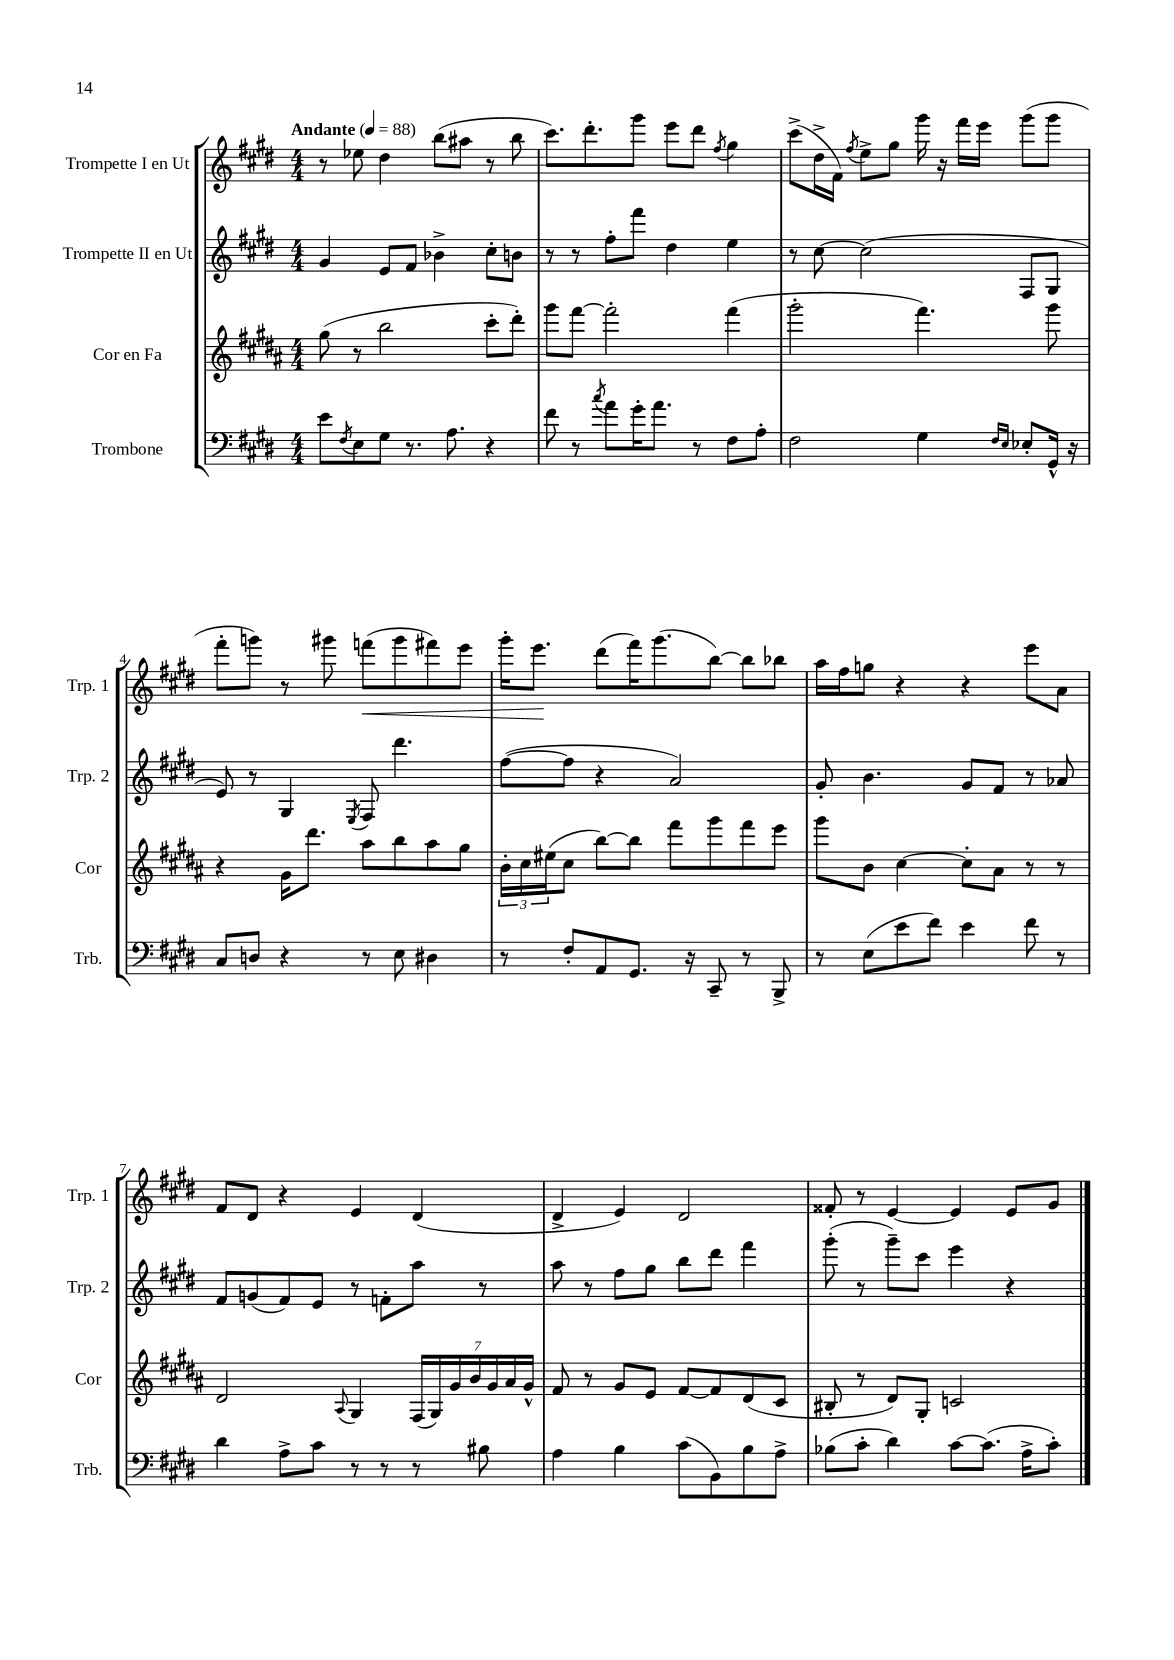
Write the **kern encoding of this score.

**kern	**kern	**kern	**kern
*staff4	*staff3	*staff2	*staff1
*clefF4	*clefG2	*clefG2	*clefG2
*k[f#c#g#d#]	*k[f#c#g#d#a#]	*k[f#c#g#d#]	*k[f#c#g#d#]
*M4/4	*M4/4	*M4/4	*M4/4
*MM88	*MM88	*MM88	*MM88
8e\L	(8gg#\	4g#/	8r
8qF#/	.	.	.
8E\	8r	.	8ee-\
8G#\J	2bb\	8e/L	4dd#\
8.r	.	8f#/J	.
.	.	4b-^\	(8bb\L
8.A\	.	.	.
.	.	.	8aa#\J
4r	8ccc#'\L	8cc#'\L	8r
.	8ddd#'\J)	8b\J	8bb\
=	=	=	=
8f#\	8ggg#\L	8r	8.ccc#\L)
8r	[8fff#\J	8r	.
.	.	.	8.ddd#'\
8qcc#/	.	.	.
8a\L	2fff#'\]	8ff#'\L	.
16g#'\K	.	8fff#\J	8ggg#\J
8.a\J	.	.	.
.	.	4dd#\	8eee\L
8r	.	.	8ddd#\J
.	.	.	8qff#/
8F#\L	(4fff#\	4ee\	4gg#\
8A'\J	.	.	.
=	=	=	=
2F#\	2ggg#'\	8r	(8ccc#^\L
.	.	[8cc#\	16dd#^\L
.	.	.	16f#\JJ)
.	.	.	8qff#/
.	.	(2cc#\]	8ee^\L
.	.	.	8gg#\J
4G#\	4.fff#\)	.	16ggg#\
.	.	.	16r
.	.	.	16fff#\LL
.	.	.	16eee\JJ
16qqF#/LL	.	.	.
16qqE/JJ	.	.	.
8E-'/L	.	8F#/L	(8ggg#\L
16GG#^^/Jk	8ggg#\	8G#/J	8ggg#\J
16r	.	.	.
=	=	=	=
8C#/L	4r	8e/)	8fff#'\L
8D/J	.	8r	8ggg\J)
4r	16g#\LK	4G#/	8r
.	8.ddd#\J	.	.
.	.	.	8ggg#\
.	.	8qE/	.
8r	8aa#\L	8F#/	(8fff\L
8E\	8bb\	4.ddd#\	8ggg#\
4D#\	8aa#\	.	8fff#\)
.	8gg#\J	.	8eee\J
=	=	=	=
8r	24b'\LL	([8ff#\L	16ggg#'\LK
.	24cc#\	.	.
.	.	.	8.eee\J
.	(24ee#\J	.	.
8F#'/L	8cc#\J	8ff#\]J	.
8AA/	[8bb\L)	4r	(8ddd#\L
8.GG#/J	8bb\]J	.	16fff#\K)
.	.	.	(8.ggg#\
.	8fff#\L	2a/)	.
16r	.	.	.
8CC#~/	8ggg#\	.	[8bb\J)
8r	8fff#\	.	8bb\]L
8BBB^/	8eee\J	.	8bb-\J
=	=	=	=
8r	8ggg#\L	8g#'/	16aa\LL
.	.	.	16ff#\J
(8E\L	8b\J	4.b\	8gg\J
8e\	[4cc#\	.	4r
8f#\J)	.	.	.
4e\	8cc#'\]L	8g#/L	4r
.	8a#\J	8f#/J	.
8f#\	8r	8r	8eee\L
8r	8r	8a-/	8a\J
=	=	=	=
4d#\	2d#/	8f#/L	8f#/L
.	.	(8g/	8d#/J
8A^\L	.	8f#/)	4r
8c#\J	.	8e/J	.
.	8qqA#/	.	.
8r	4G#/	8r	4e/
8r	.	8f'\L	.
8r	(28F#/LL	8aa\J	(4d#/
.	28G#/)	.	.
.	28g#/	.	.
.	28b/	.	.
8B#\	.	8r	.
.	28g#/	.	.
.	28a#/	.	.
.	28g#^^/JJ	.	.
=	=	=	=
4A\	8f#/	8aa\	4d#^/
.	8r	8r	.
4B\	8g#/L	8ff#\L	4e/)
.	8e/J	8gg#\J	.
(8c#\L	[8f#/L	8bb\L	2d#/
8BB\)	8f#/]	8ddd#\J	.
8B\	(8d#/	4fff#\	.
8A^\J	8c#/J	.	.
=	=	=	=
(8B-\L	8B#'/	(8ggg#'\	8f##'/
8c#'\J	8r	8r	8r
4d#\)	8d#/L)	8ggg#~\L)	[4e/
.	8G#'/J	8ccc#\J	.
[8c#\L	2c/	4eee\	4e/]
(8.c#\]J	.	.	.
.	.	4r	8e/L
16A^\LK	.	.	.
8c#'\J)	.	.	8g#/J
==	==	==	==
*-	*-	*-	*-
